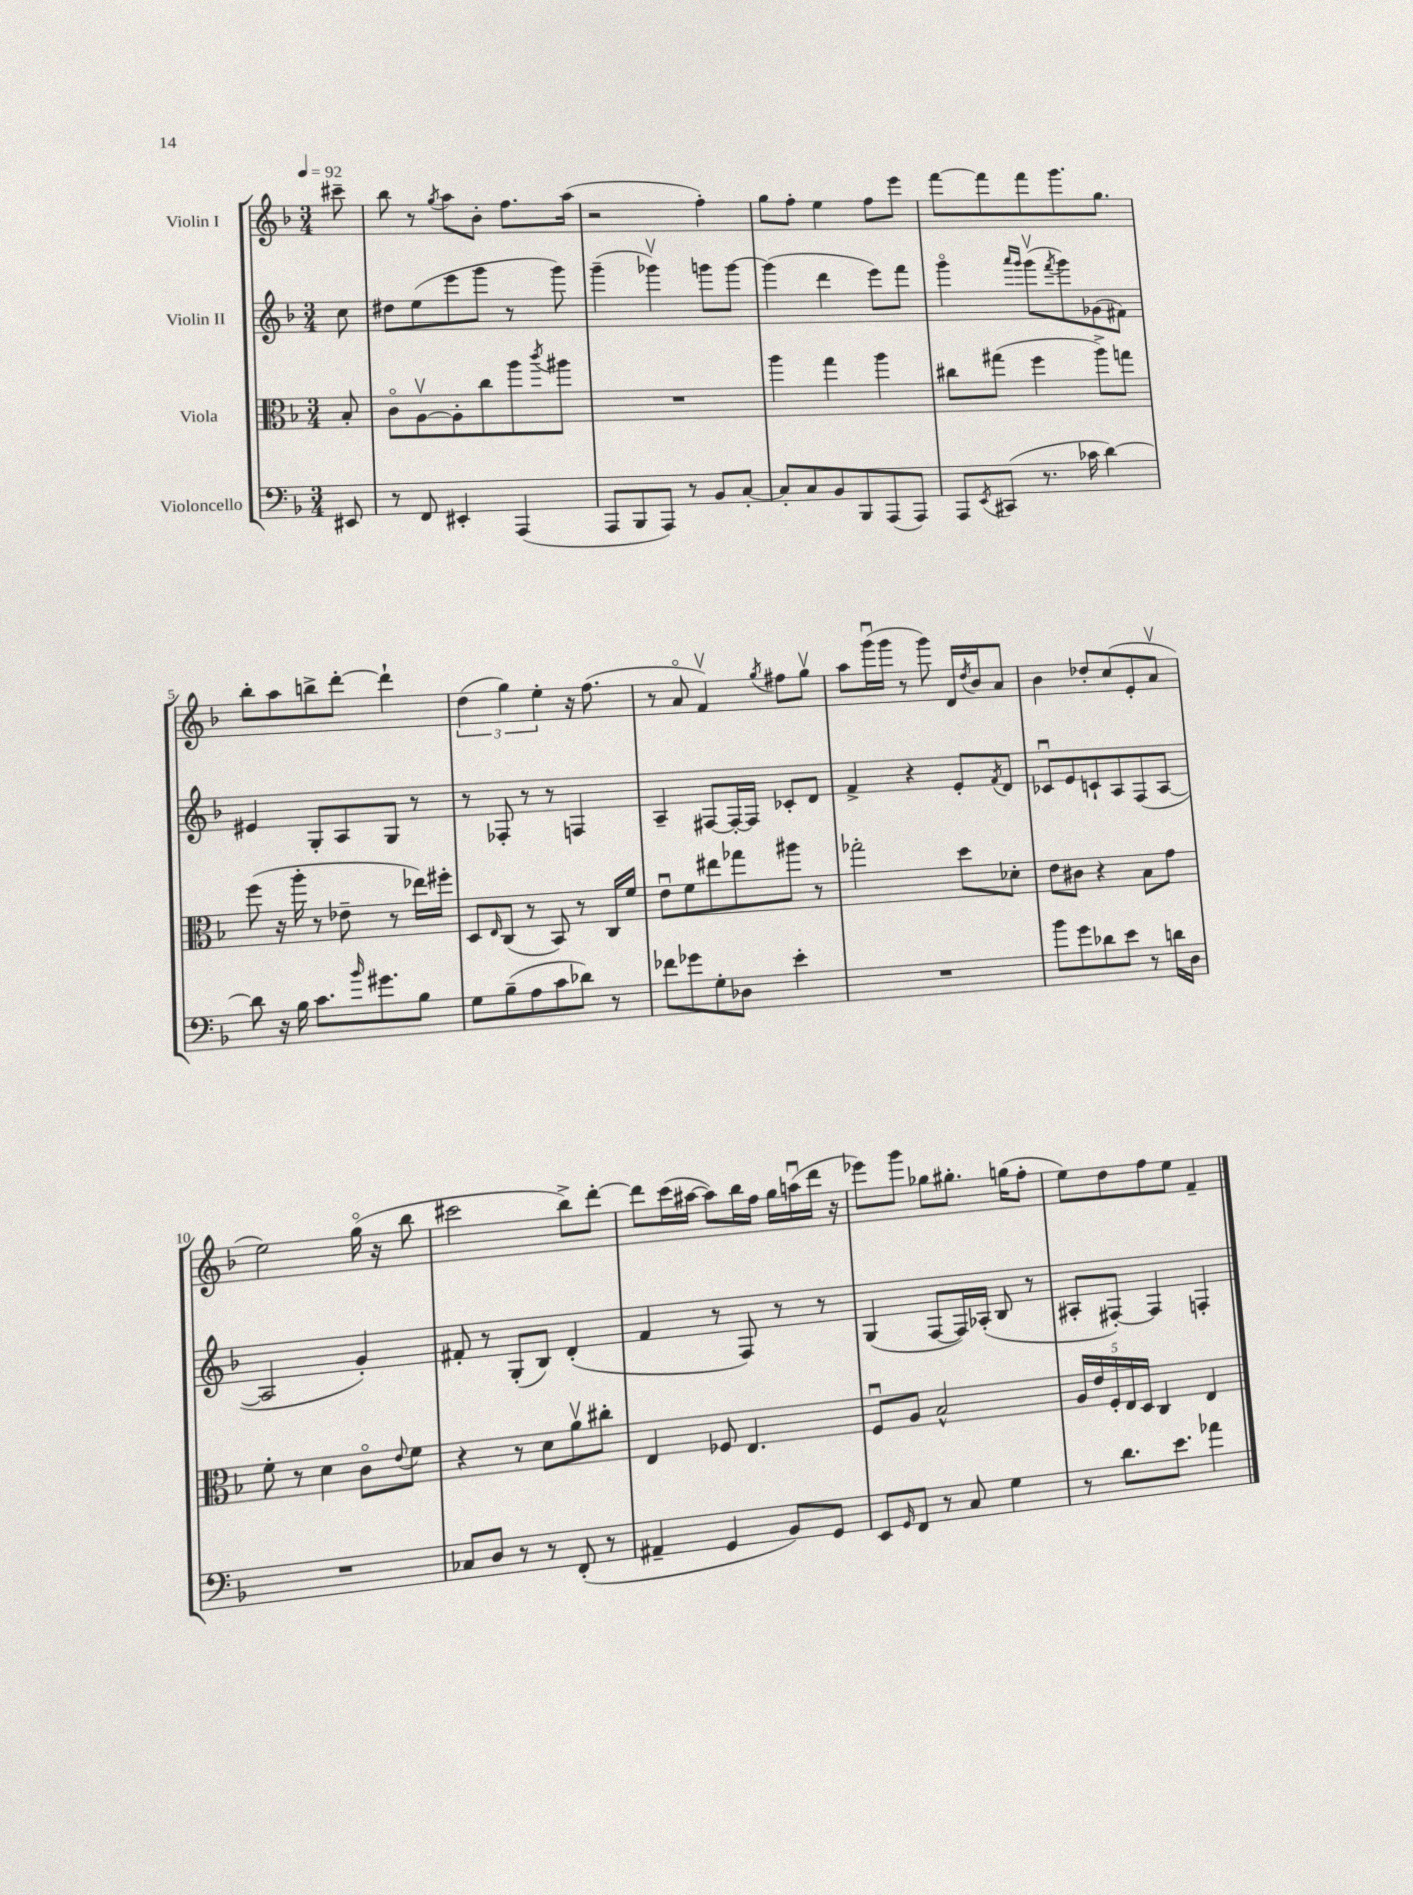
<<
\new StaffGroup <<
\new Staff = "s0" \with { instrumentName = "Violin I" } {
    \clef treble \key f \major \numericTimeSignature \time 3/4 \partial 8 \tempo 4 = 92
    cis'''8-- |
    bes''8 r8 \acciaccatura { g''8 } a''8 bes'8-. f''8. a''16( |
    r2 f''4-.) |
    g''8 f''8-. e''4 f''8 e'''8 |
    f'''8~ f'''8 f'''8 g'''8. g''8. |
    bes''8-. a''8 b''8-> d'''8~-. d'''4-! |
    \tuplet 3/2 { d''4( g''4) e''4-. } r16 f''8.( |
    r8 a'8\flageolet f'4\upbow) \acciaccatura { g''8 } fis''8 g''8\upbow |
    a''8 g'''16\downbow( g'''16 r8 g'''8) d'16 \acciaccatura { d''8 } bes'16 a'8 |
    bes'4 des''8-. c''8( e'8-. a'8\upbow |
    e''2) g''16\flageolet( r16 bes''8 |
    cis'''2 bes''8->) d'''8~-. |
    d'''8 c'''16( ais''16~ ais''8) bes''16 f''16 g''16 a''16\downbow( d'''16 r16 |
    ees'''8) g'''8 ges''8 gis''8.-. g''16( f''8-. |
    e''8) d''8 f''8 e''8 f'4-- \bar "|." |
}
\new Staff = "s1" \with { instrumentName = "Violin II" } {
    \clef treble \key f \major \numericTimeSignature \time 3/4 \partial 8
    c''8 |
    dis''8 e''8( e'''8 g'''8 r8 g'''8) |
    g'''4--( ges'''4\upbow) g'''8 g'''8~ |
    g'''4( d'''4 e'''8) f'''8 |
    g'''4\flageolet \grace { a'''16 g'''16 } g'''8\upbow( \acciaccatura { f'''8 } g'''8) ges'8( fis'8) |
    eis'4 g8-. a8 g8 r8 |
    r8 fes8-. r8 r8 f4 |
    a4-- fis8~ fis16~-. fis16 ces'8-. d'8 |
    f'4-> r4 e'8-. \acciaccatura { f'8 } d'8 |
    ces'8\downbow e'8 c'8-! a8 f8( a8~ |
    a2 g'4-.) |
    fis'8-. r8 g8-.( bes8) d'4-.( |
    f'4 r8 f8) r8 r8 |
    g4( f8~ f16) aes16-.( bes8 r8 |
    ais8-. fis8~-.) fis4 f4-. \bar "|." |
}
\new Staff = "s2" \with { instrumentName = "Viola" } {
    \clef alto \key f \major \numericTimeSignature \time 3/4 \partial 8
    bes8-. |
    c'8\flageolet a8~\upbow a8-. c''8 a''8 \acciaccatura { c'''8 } ais''8 |
    R2. |
    a''4 g''4 a''4 |
    cis''8 gis''8( f''4 a''8->) g''8 |
    f''8( r16 a''16-. r8 ees'8-- r8 ees''16) fis''16-. |
    d8 \grace { e16 } c8( r8 bes,8) r8 c16 f'16 |
    e'8\downbow f'8 eis''8 ges''8 ais''8 r8 |
    ges''2-. d''8 des'8-. |
    e'8 cis'8 r4 bes8 g'8 |
    f'8-. r8 d'4 c'8\flageolet \appoggiatura { e'8 } f'8 |
    r4 r8 d'8 a'8\upbow cis''8-. |
    e4 fes8 e4. |
    f8\downbow a8 bes2-^ |
    \tuplet 5/4 { a16 e'16 f16-. e16 d16 } c4 e4 \bar "|." |
}
\new Staff = "s3" \with { instrumentName = "Violoncello" } {
    \clef bass \key f \major \numericTimeSignature \time 3/4 \partial 8
    eis,8 |
    r8 f,8 eis,4-. a,,4( |
    a,,8 bes,,8 a,,8) r8 bes,8 c8~-. |
    c8-. c8 bes,8 bes,,8 a,,8( a,,8) |
    a,,8 \acciaccatura { e,8 } cis,8( r8. ces'16 d'4~) |
    d'8 r16 bes16 c'8. \grace { bes'16 } gis'8. bes8 |
    g8 bes8--( a8 c'8 des'8) r8 |
    fes'8 ges'8 g8-. des8 e'4-. |
    R2. |
    bes'8 g'8 des'8 e'8 r8 d'16 d16 |
    R2. |
    ces8 d8 r8 r8 f,8-.( r8 |
    ais,4-- g,4 bes,8) g,8 |
    e,8 \grace { g,16 } f,8 r8 c8 g4 |
    r8 d'8. e'8. aes'4 \bar "|." |
}
>>
>>
